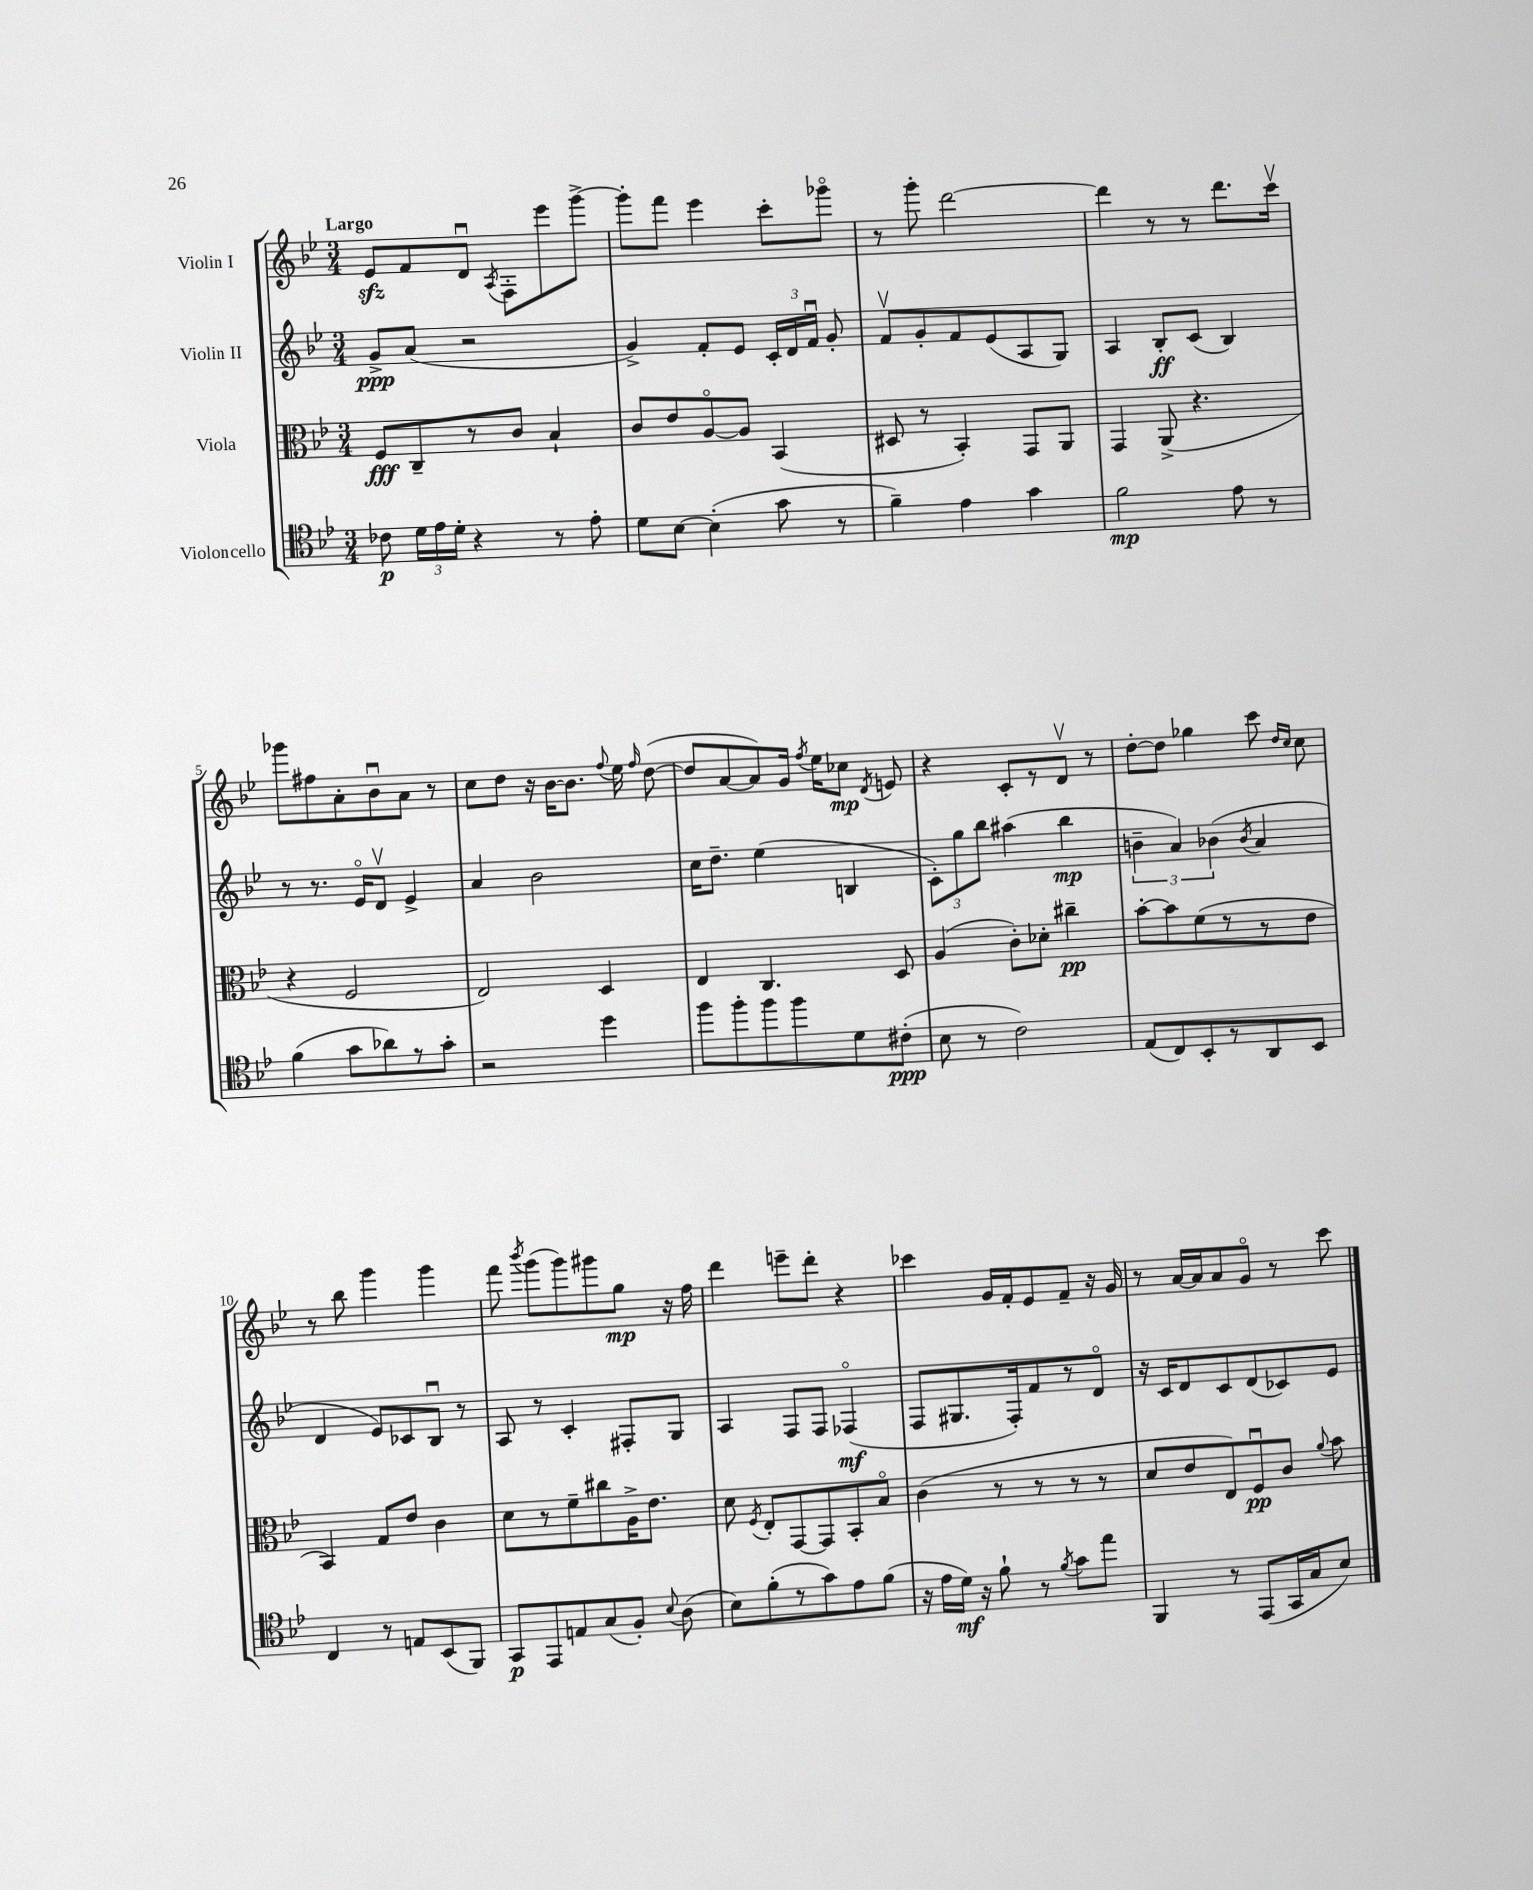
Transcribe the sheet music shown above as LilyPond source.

<<
\new StaffGroup <<
\new Staff = "s0" \with { instrumentName = "Violin I" } {
    \clef treble \key bes \major \numericTimeSignature \time 3/4 \tempo "Largo"
    \autoBeamOff ees'8[\sfz f'8 d'8]\downbow \acciaccatura { a8 } f8[-. ees'''8 g'''8]~-> |
    g'''8[-. f'''8] ees'''4 c'''8[-. ges'''8]\flageolet |
    r8 g'''8-. d'''2~ |
    d'''4 r8 r8 d'''8.[ c'''16]\upbow |
    ges'''8[ fis''8 a'8-. bes'8\downbow a'8] r8 |
    c''8[ d''8] r16 bes'16[~ bes'8.] \appoggiatura { f''8 } ees''16 \grace { f''16 } d''8~( |
    d''8[ a'8~ a'8) g'16] \acciaccatura { f''8 } ees''16[ ces''8]\mp \acciaccatura { d'8 } e'8 |
    r4 c'8[-. r8 d'8]\upbow r8 |
    d''8[~-. d''8] ges''4 c'''8 \grace { d''16[ c''16] } c''8 |
    r8 bes''8 g'''4 g'''4 |
    f'''8 \acciaccatura { bes'''8 } g'''8[( g'''8) gis'''8 g''8]\mp r16 f''16 |
    d'''4 e'''8[-- d'''8]-. r4 |
    ces'''4 g'16[ f'16-. ees'8 f'8]-- r16 g'16 |
    r8 a'16[~ a'16 a'8 g'8]\flageolet r8 c'''8 \bar "|." |
}
\new Staff = "s1" \with { instrumentName = "Violin II" } {
    \clef treble \key bes \major \numericTimeSignature \time 3/4
    \autoBeamOff g'8[->\ppp a'8]( r2 |
    g'4->) f'8[-. ees'8] \tuplet 3/2 { c'16[-. d'16 f'16]\downbow } g'8-. |
    f'8[\upbow g'8-. f'8 ees'8( a8 g8]) |
    a4 bes8[-.\ff c'8]( bes4) |
    r8 r8. ees'16[\flageolet d'8]\upbow ees'4-> |
    a'4 bes'2 |
    c''16[ d''8.]-- ees''4( b4 |
    \tuplet 3/2 { c'8[-.) g''8 bes''8] } ais''4( bes''4\mp |
    \tuplet 3/2 { b'4-- a'4) bes'4( } \acciaccatura { bes'8 } a'4 |
    d'4 ees'8[) ces'8 bes8]\downbow r8 |
    a8 r8 c'4-. fis8[-. g8] |
    a4 f8[ f8] fes4\flageolet\mf( |
    f8[ gis8. f16-.) f'8 r8 d'8]\flageolet |
    r16 c'16[ d'8 c'8 d'8( ces'8) ees'8] \bar "|." |
}
\new Staff = "s2" \with { instrumentName = "Viola" } {
    \clef alto \key bes \major \numericTimeSignature \time 3/4
    \autoBeamOff f8[\fff c8-- r8 c'8] bes4-! |
    c'8[ ees'8 a8~\flageolet a8] bes,4( |
    dis8 r8 bes,4-.) g,8[ a,8] |
    g,4 a,8->( r4. |
    r4 f2 |
    ees2) d4 |
    ees4 c4. d8 |
    a4( c'8[-.) des'8]-. cis''4--\pp |
    bes'8[~-. bes'8 f'8( r8 r8 ees'8] |
    bes,4) g8[ ees'8] c'4 |
    d'8[ r8 f'8-- cis''8 a16-> ees'8.] |
    d'8 \acciaccatura { f8 } ees8[-. g,8~ g,8 bes,8-. bes8]\flageolet |
    c'4( r8 r8 r8 r8 |
    d'8[ ees'8 ees8) f8\downbow\pp c'8] \appoggiatura { a'8 } bes'8 \bar "|." |
}
\new Staff = "s3" \with { instrumentName = "Violoncello" } {
    \clef tenor \key bes \major \numericTimeSignature \time 3/4
    \autoBeamOff ces'8\p \tuplet 3/2 { d'16[ ees'16 d'16]-. } r4 r8 ees'8-. |
    d'8[ bes8]~ bes4-.( g'8 r8 |
    f'4--) ees'4 g'4 |
    f'2\mp ees'8 r8 |
    f'4( g'8[ aes'8) r8 g'8]-. |
    r2 d''4 |
    f''8[ f''8-. f''8 f''8 d'8 cis'8]-.\ppp( |
    bes8 r8 c'2) |
    ees8[( c8) bes,8-. r8 a,8 bes,8] |
    c4 r8 e8[ bes,8( f,8]) |
    g,8[\p ees,8 e8 g8( f8]-.) \appoggiatura { bes8 } a8( |
    bes8[) f'8-.( r8 g'8) ees'8 f'8]( |
    r16 ees'16[ d'16]\mf) r16 f'8-! r8 \acciaccatura { f'8 } g'8[ ees''8] |
    f,4 r8 ees,8[( g,16 g16 bes8]) \bar "|." |
}
>>
>>
